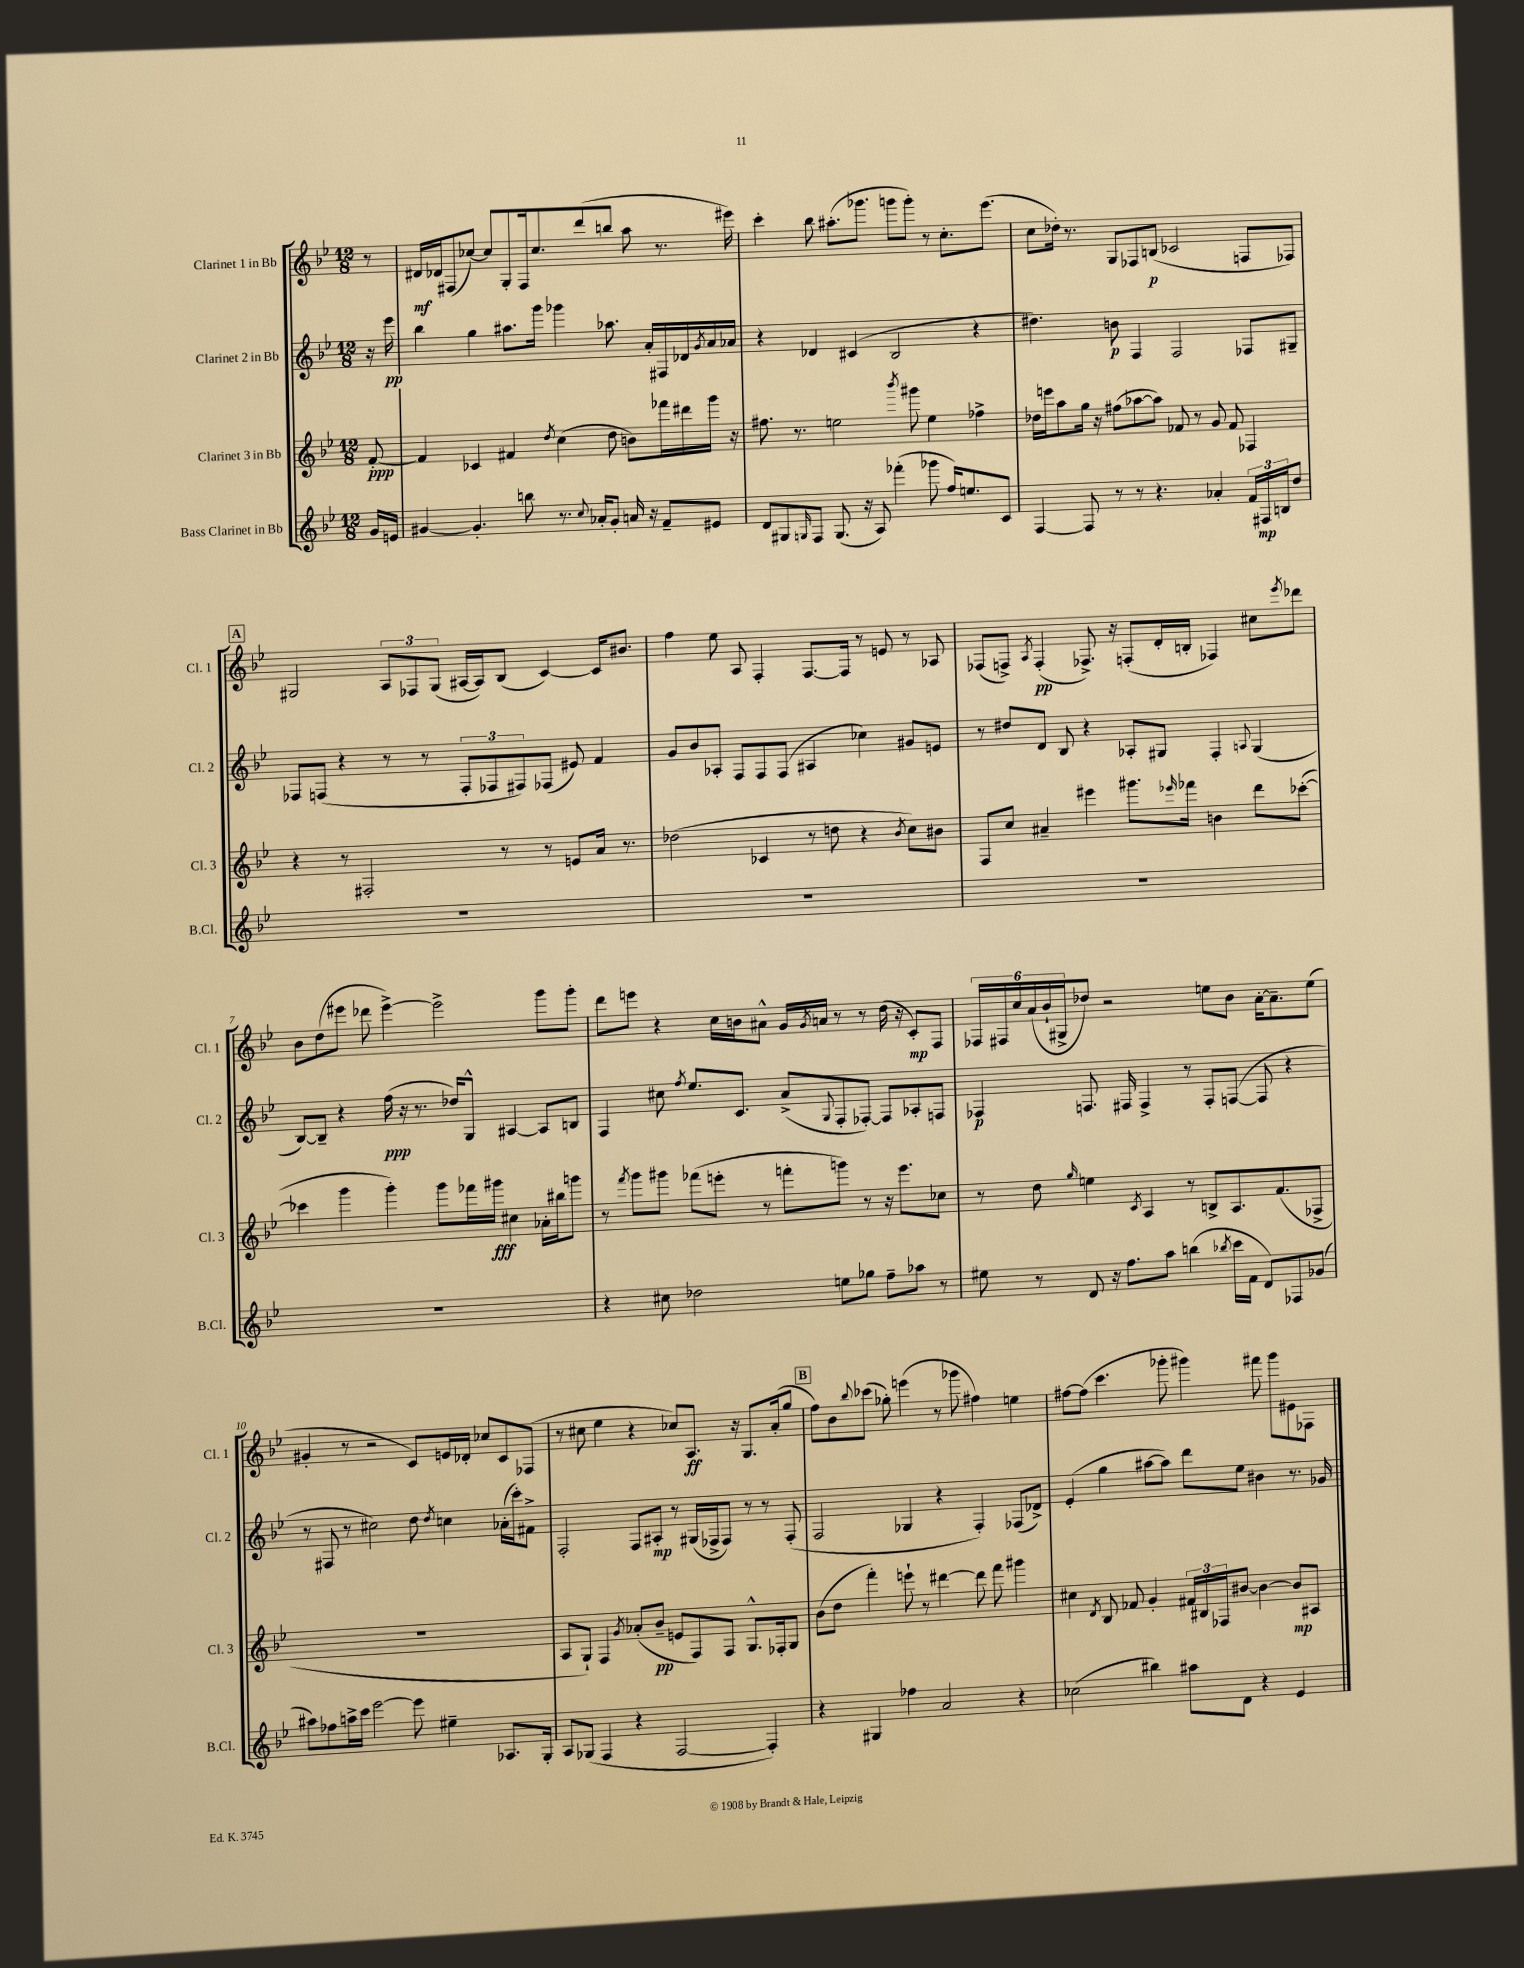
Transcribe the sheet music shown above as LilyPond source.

<<
\new StaffGroup <<
\new Staff = "s0" \with { instrumentName = "Clarinet 1 in Bb" shortInstrumentName = "Cl. 1" } {
    \clef treble \key bes \major \numericTimeSignature \time 12/8 \partial 8
    r8 |
    dis'16\mf des'16 fis8( ces''8~) ces''8 g8-. fis16 ces''8. d'''8( b''8 a''8 r8. eis'''16) |
    c'''4-. bes''8 ais''8.-.( ges'''8. g'''8 g'''8-.) r8 c''8.-. ees'''8.( |
    c''8 des''16-.) r8. g8 fes8 b8\p( ces'2 f8 fes8) |
    \mark \markup { \box "A" } gis2 \tuplet 3/2 { a8 fes8 gis8( } ais16~ ais16) bes8( c'4~) c'16 bis'8. |
    f''4 ees''8 a8 f4-. f8.~ f16 r8 e'8 r8 aes8 |
    fes8( f8->) \acciaccatura { a8 } f4-.\pp( fes8.->) r16 f8-.( d'16-. b16-. fes4) cis''8 \acciaccatura { ees'''8 } des'''8 |
    bes'8 d''8( eis'''8 des'''8 eis'''4~->) eis'''2-> g'''8 g'''8-. |
    d'''8 e'''8 r4 c''16 b'16 ais'8-^ g'16 \acciaccatura { g'8 } a'16 r8 r8 d''16( r16 c'8-.\mp) f8 |
    \tuplet 6/4 { fes16 fis16 c''16 a'16( bes'16-! gis16-> } des''8) r2 e''8 bes'8 a'16~-. a'8.-- e''8( |
    gis'4-. r8 r2 c'8) e'16 des'16-. ces''8 c'8 fes8( |
    r8 cis''8 ees''4 r4 ces''8) a8.\ff r16 g8. a'16-.( g''8 |
    \mark \markup { \box "B" } f''8) bes'8 \appoggiatura { bes''8 } ces'''8( ges''8-.) e'''4( r8 ges'''8 fis''4) e''4 |
    fis''8~ fis''8( c'''4. ges'''8-. gis'''4) fis'''8 gis'''8 eis'8 fes8 \bar "|." |
}
\new Staff = "s1" \with { instrumentName = "Clarinet 2 in Bb" shortInstrumentName = "Cl. 2" } {
    \clef treble \key bes \major \numericTimeSignature \time 12/8 \partial 8
    r16 ees'''16\pp |
    bes''4 g''4 ais''8. g'''16 ges'''4 aes''8. a'16-. fis16 des'16 \acciaccatura { g'8 } a'16 aes'16 |
    r4 des'4 cis'4( bes2 r4 |
    dis''4.) b'8\p f4 f2 fes8 gis8-- |
    \mark \markup { \box "A" } fes8 f8( r4 r8 r8 \tuplet 3/2 { f8-. fes8 fis8) } fes8( eis'8) f'4 |
    g'8 bes'8 aes8-. f8 f8 f8( ais4 ces''4) gis'8 e'8 |
    r8 dis''8 d'8 bes8 r4 aes8-. gis8 f4-. \appoggiatura { a8 } gis4( |
    bes8~) bes8-- r4 f''16\ppp( r16 r8. des''16) g8-^ ais4~ ais8 b8 |
    f4 cis''8 \acciaccatura { f''8 } ees''8. c'8. a'8->( \appoggiatura { g8 } f8-. fes8~-.) fes8 aes8-. f8 |
    fes4\p f8. fis16 fis4-> r8 fis8-. f8~( f8 r4 |
    r8 fis8 r8 cis''2) d''8 \acciaccatura { d''8 } c''4 aes'16-.( c'''16-.) fis'8-> |
    f2-. f8 ais8-.\mp r8 gis16( fes16-> fes8) r8 r8 fes8-.( |
    \mark \markup { \box "B" } f2 ges4 r4 f4-.) fes8( des'8->) |
    ees'4-.( g''4 ais''8~ ais''8) d'''8 ees''8 bis'4 r8. ges'16 \bar "|." |
}
\new Staff = "s2" \with { instrumentName = "Clarinet 3 in Bb" shortInstrumentName = "Cl. 3" } {
    \clef treble \key bes \major \numericTimeSignature \time 12/8 \partial 8
    f'8~-.\ppp |
    f'4 ces'4 fis'4 \acciaccatura { d''8 } c''4( d''8 b'8) fes'''16 dis'''16 g'''16 r16 |
    fis''8. r8. e''2 \acciaccatura { bes'''8 } gis'''8 e''4 fes''4-> |
    des''16 e'''16 a''8 g''16 r16 fis''8( aes''8~ aes''8) fes'8 r8 g'8 fes'8 fes4 |
    \mark \markup { \box "A" } r4 r8 fis2-. r8 r8 e'8 a'16 r8. |
    des''2( ces'4 r8 d''8 r4 \acciaccatura { bes'8 } c''8) bis'8 |
    f8 c''8 ais'4-- eis'''4 gis'''8. \grace { ees'''16 } fes'''16 b'4 d'''8 ces'''8~-.( |
    ces'''4 g'''4 g'''4-.) g'''8 fes'''16 gis'''16\fff cis''4 aes'16-. bis''16 g'''8 |
    r8 \acciaccatura { f'''8 } g'''8 gis'''8 fes'''8( e'''8-. r8 f'''8-. g'''8) r8 r16 e'''8. ces''8 |
    r8 d''8 \grace { g''16 } e''4 \acciaccatura { c'8 } a4 r8 b8-> a8. f'8.( fes8-> |
    R1. |
    a8 g8-!) f4 \acciaccatura { g'8 } aes'8-.( bes'8--\pp e'8 f8) f8 g8.-^ fes16-. g8 |
    \mark \markup { \box "B" } bes'8( d''8 f'''4-.) e'''8-! r8 dis'''4~ dis'''8 f'''8 gis'''4 |
    cis''4 \acciaccatura { d'8 } bes8 fes'8 g'4-. \tuplet 3/2 { fis'16 bis16 fes16 } bis'8~ bis'4~ bis'8\mp ais8 \bar "|." |
}
\new Staff = "s3" \with { instrumentName = "Bass Clarinet in Bb" shortInstrumentName = "B.Cl." } {
    \clef treble \key bes \major \numericTimeSignature \time 12/8 \partial 8
    g'16 e'16 |
    gis'4~ gis'4.-. b''8 r8. \appoggiatura { c''8 } aes'16-. gis'8-. a'16 r16 f'8-- eis'8 |
    d'8 gis8 \grace { g16 } f8 g8.( r16 a8) fes'''4-.( ges'''8 f''16) e''8. c'8 |
    f4~ f8 r8 r8 r4. aes'4-. \tuplet 3/2 { f'16 fis16\mp b16 } d''8 |
    \mark \markup { \box "A" } R1. |
    R1. |
    R1. |
    R1. |
    r4 cis''8 des''2 e''8 ges''8 f''8-- aes''8 r8 |
    eis''8 r8 d'8 r16 f''8. a''8 b''4( \acciaccatura { bes''8 } c'''16 f'16 d'8) fes8 ges'8( |
    ais''8) fes''8 a''16-> c'''16 ees'''2~ ees'''8 eis''4-- aes8. g16-. |
    a8 ges8( f4 r4 f2~ f4-.) |
    \mark \markup { \box "B" } r4 gis4 fes''4 a'2 r4 |
    ces''2( bis''4) ais''8 d'8 r4 ees'4 \bar "|." |
}
>>
>>
